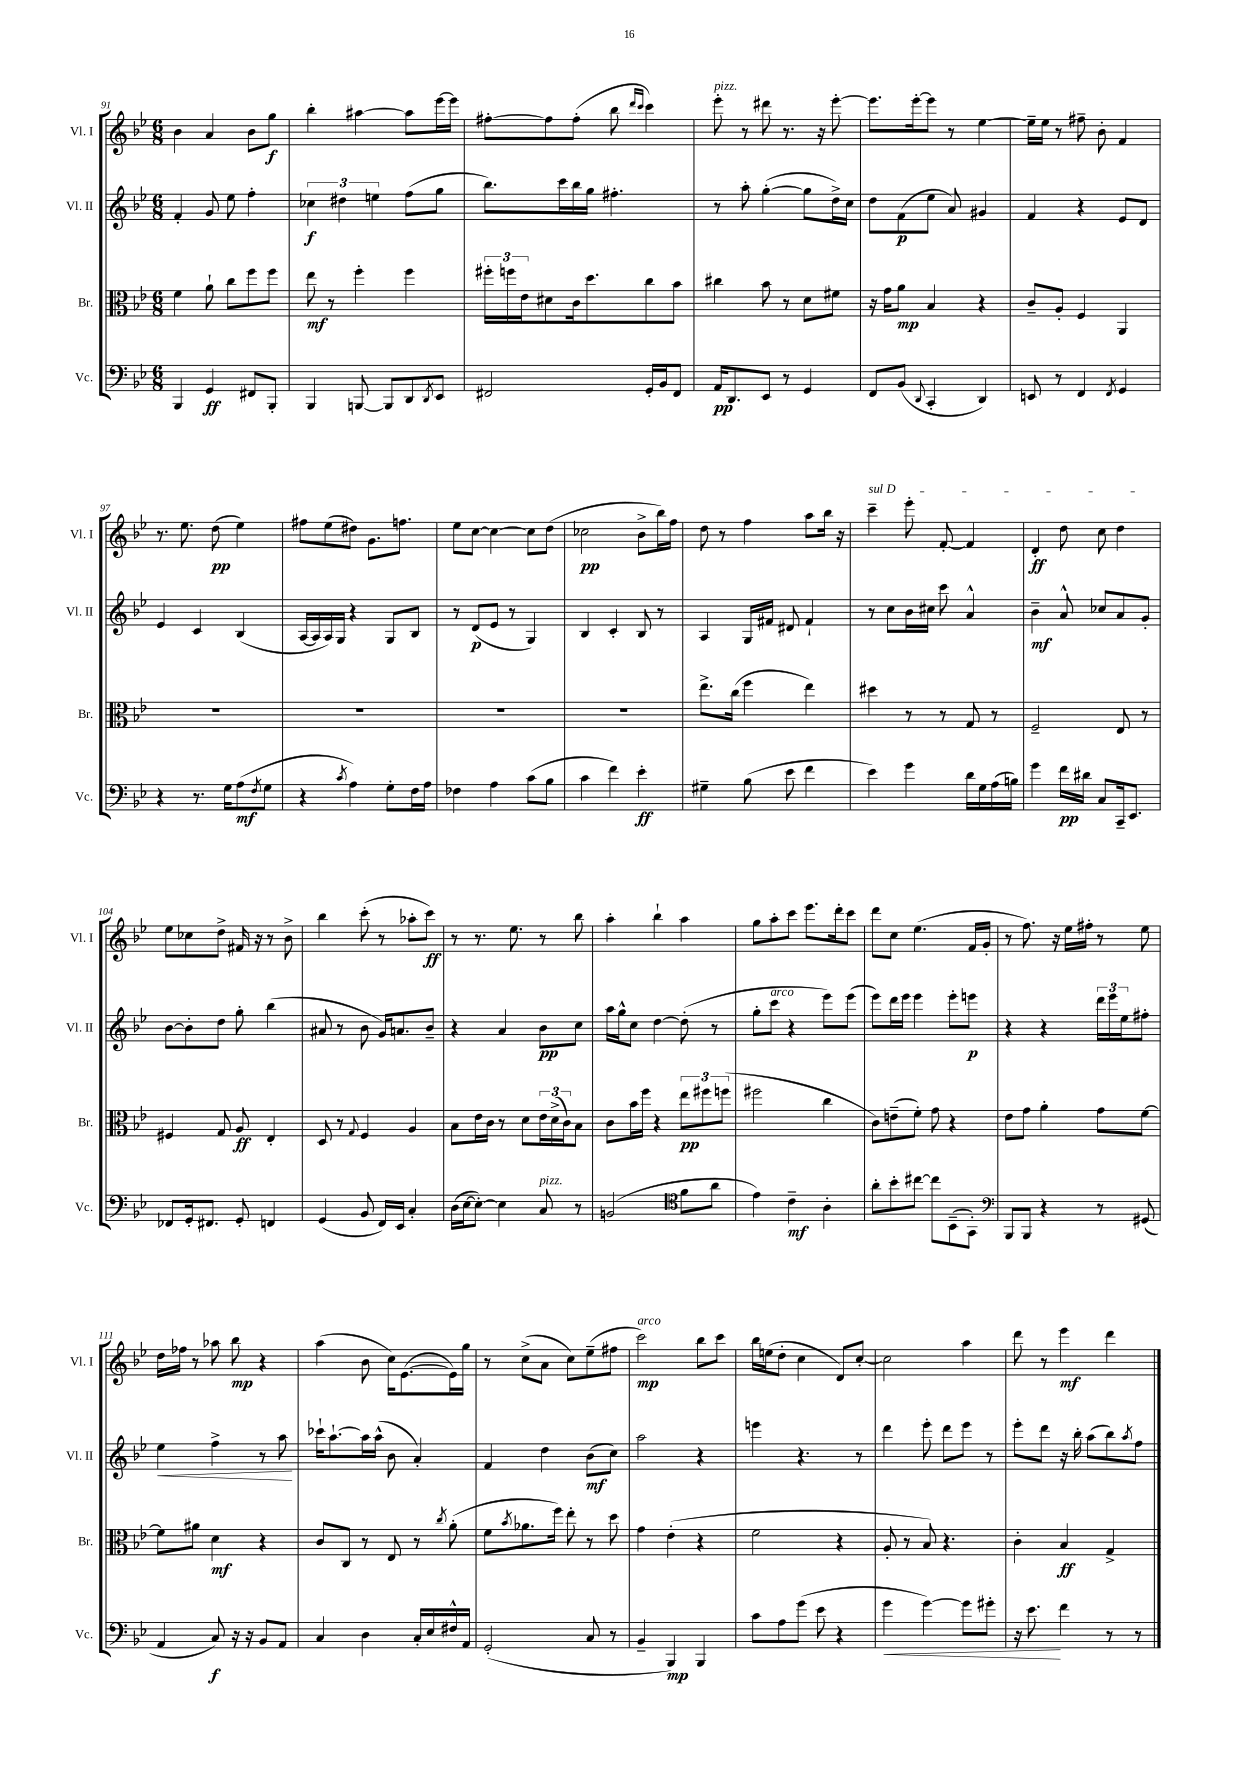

**kern	**kern	**kern	**kern
*staff4	*staff3	*staff2	*staff1
*clefF4	*clefC3	*clefG2	*clefG2
*k[b-e-]	*k[b-e-]	*k[b-e-]	*k[b-e-]
*M6/8	*M6/8	*M6/8	*M6/8
4BBB-	4f	4f'	4b-
4GG	8a`	8g	4a
.	8cc	8ee-	.
8FF#	8ff	4ff'	8b-
8BBB-'	8ff	.	8gg
=	=	=	=
4BBB-	8ee-	6cc-	4bb-'
.	8r	.	.
.	.	6dd#	.
[8BBB	4ff'	.	[4aa#
.	.	6ee	.
8BBB]	.	.	.
8DD	4ff	(8ff	8aa#]
8qDD	.	.	.
8EE-	.	8gg	[16eee-
.	.	.	16eee-]
=	=	=	=
2FF#	24ff#'	8.bb-)	[8ff#'
.	24ff	.	.
.	24e-	.	.
.	8d#	.	8ff#]
.	.	16ccc	.
.	16c	16bb-	(8ff#'
.	8.dd	16gg	.
.	.	4.ff#'	8bb-
.	.	.	16qqddd
.	.	.	16qqccc
16GG'	8cc	.	4ccc)
16BB-	.	.	.
8FF#	8b-	.	.
=	=	=	=
16AA	4cc#	8r	8eee-'
8.DD	.	.	.
.	.	8aa'	8r
8EE-	8b-	([4gg'	8ddd#
8r	8r	.	8.r
4GG	8d	8gg]	.
.	.	.	16r
.	8f#	16dd^)	[8eee-'
.	.	16cc	.
=	=	=	=
8FF	16r	8dd	8.eee-]
.	16g	.	.
(8BB-	8a	(8f	.
.	.	.	[16eee-'
8qqDD	.	.	.
4CC'	4B-	8ee-	8eee-]
.	.	8a)	8r
4DD)	4r	4g#	[4ee-
=	=	=	=
8EE	8c~	4f	16ee-~]
.	.	.	16ee-
8r	8A'	.	8r
4FF	4F	4r	8ff#~
.	.	.	8b-'
8qFF	.	.	.
4GG	4AA	8e-	4f
.	.	8d	.
=	=	=	=
4r	2.r	4e-	8.r
.	.	.	8.ee-
8.r	.	4c	.
.	.	.	(8dd
16G	.	.	.
(8A	.	(4B-	4ee-)
8qF	.	.	.
8G	.	.	.
=	=	=	=
4r	2.r	[16A	8ff#
.	.	16A]	.
.	.	16A)	(8ee-
.	.	16G	.
8qc	.	.	.
4A)	.	4r	8dd#)
.	.	.	8.g
8G'	.	8G	.
.	.	.	8.ff
16F	.	8B-	.
16A	.	.	.
=	=	=	=
4F-	2.r	8r	8ee-
.	.	(8d	[8cc
4A	.	8e-	4cc_
.	.	8r	.
(8c	.	4G)	8cc]
8B-	.	.	(8dd
=	=	=	=
4c	2.r	4B-	2cc-
4f)	.	4c'	.
4e-'	.	8B-	8b-^
.	.	8r	16bb-)
.	.	.	16ff
=	=	=	=
4G#~	8.ee-^	4A	8dd
.	.	.	8r
.	(16cc	.	.
(8B-	4ff	16G	4ff
.	.	16f#	.
8e-	.	8d#	.
4f	4ee-)	4f#`	8aa
.	.	.	16bb-
.	.	.	16r
=	=	=	=
4e-)	4dd#	8r	4ccc~
.	.	8cc	.
4g	8r	16b-	8eee-'
.	.	16cc#	.
.	8r	8ccc	[8f'
16d	8G	4a^^	4f]
16G	.	.	.
(16A	8r	.	.
16B)	.	.	.
=	=	=	=
4g	2F~	4b-~	4d'
16f	.	8a^^	8dd
16d#	.	.	.
8C	.	8cc-	8cc
16CC~	8E-	8a	4dd
8.EE-	.	.	.
.	8r	8g'	.
=	=	=	=
8FF-	4F#	[8b-	8ee-
16GG'	.	8b-']	8cc-
8.FF#	.	.	.
.	8G	8dd	8dd^
8GG'	8A	8gg'	16f#
.	.	.	16r
4FF	4E-'	(4bb-	8r
.	.	.	8b-^
=	=	=	=
(4GG	8D	8a#	4bb-
.	8r	8r	.
.	8qqG	.	.
8BB-	4F	8b-	(8ccc'
16FF)	.	16g)	8r
16EE-	.	8.a	.
4C'	4A	.	8aa-'
.	.	8b-~	8ccc)
=	=	=	=
(16D	8B-	4r	8r
[16E-	.	.	.
8E-'_)	16e-	.	8.r
.	16c	.	.
4E-]	8r	4a	.
.	.	.	8.ee-
.	8d	.	.
8C	24e-	8b-	8r
.	(24d^	.	.
.	24c)	.	.
8r	8B-	8cc	8bb-
=	=	=	=
(2BB	8c	16aa	4aa'
.	.	16gg^^	.
.	16b-	8cc	.
.	16ff	.	.
.	4r	[4dd	4bb-`
*clefC4	*	*	*
8f	12ee-	(8dd']	4aa
.	12ff#	.	.
8a	.	8r	.
.	(12ff	.	.
=	=	=	=
4e-)	2ff#	8gg'	8gg
.	.	8ccc	8aa'
4c~	.	4r	8ccc
.	.	.	8.eee-
4A'	4cc	8eee-)	.
.	.	.	16ddd'
.	.	(8eee-	8ccc
=	=	=	=
8a'	8c)	8eee-)	8ddd
8b-'	(8e~	16ddd	8cc
.	.	16eee-	.
[8cc#	8f')	4eee-	(4.ee-
8cc#]	8g	.	.
(8BB-~	4r	8eee-'	.
8GG')	.	8eee	16f
.	.	.	16g'
=	=	=	=
*clefF4	*	*	*
8BBB-	8e-	4r	8r
8BBB-	8g	.	8.ff)
4r	4a'	4r	.
.	.	.	16r
.	.	.	16ee-
.	.	.	16ff#'
8r	8g	24ddd	8r
.	.	24eee-	.
.	.	24ee-	.
(8GG#	[8f	8ff#'	8ee-
=	=	=	=
4AA	8f]	4ee-	16dd
.	.	.	16ff-
.	8a#	.	8r
8C)	4d	4ff^	8aa-
16r	.	.	8bb-
16r	.	.	.
8BB-	4r	8r	4r
8AA	.	8aa	.
=	=	=	=
4C	8c	16ccc-`	(4aa
.	.	[8.aa`	.
.	8C	.	.
4D	8r	16aa]	8b-
.	.	(16aa^^	.
.	8E-	8b-	16cc)
.	.	.	([8.e-
16C'	8r	4a')	.
16E-	.	.	.
.	8qcc	.	.
16F#^^	(8a'	.	16e-])
16AA	.	.	16gg
=	=	=	=
(2GG'	8f	4f	8r
.	8qb-	.	.
.	8.a-	.	(8cc^
.	.	4dd	8a
.	16ff)	.	.
.	8ee-'	.	8cc)
8C	8r	(8b-	(8ee-~
8r	8dd	8cc)	8ff#
=	=	=	=
4BB-~	4g	2aa	2ccc)
4BBB-)	(4e-'	.	.
4BBB-	4r	4r	8bb-
.	.	.	8ccc
=	=	=	=
8c	2f	4eee	16bb-
.	.	.	(16ee
8A	.	.	8dd'
(8g	.	4.r	4cc
8e-	.	.	.
4r	4r	.	8d)
.	.	8r	[8cc'
=	=	=	=
4g	8A'	4ddd	2cc]
.	8r	.	.
[4g)	8B-)	8eee-'	.
.	4.r	8ddd	.
8g]	.	8eee-	4aa
8g#'	.	8r	.
=	=	=	=
16r	4c'	8eee-'	8ddd
8.e-	.	.	.
.	.	8ddd	8r
4f	4B-	16r	4eee-
.	.	16bb-'	.
.	.	(8aa	.
8r	4G^	8bb-)	4ddd
.	.	8qaa	.
8r	.	8ff	.
==	==	==	==
*-	*-	*-	*-
